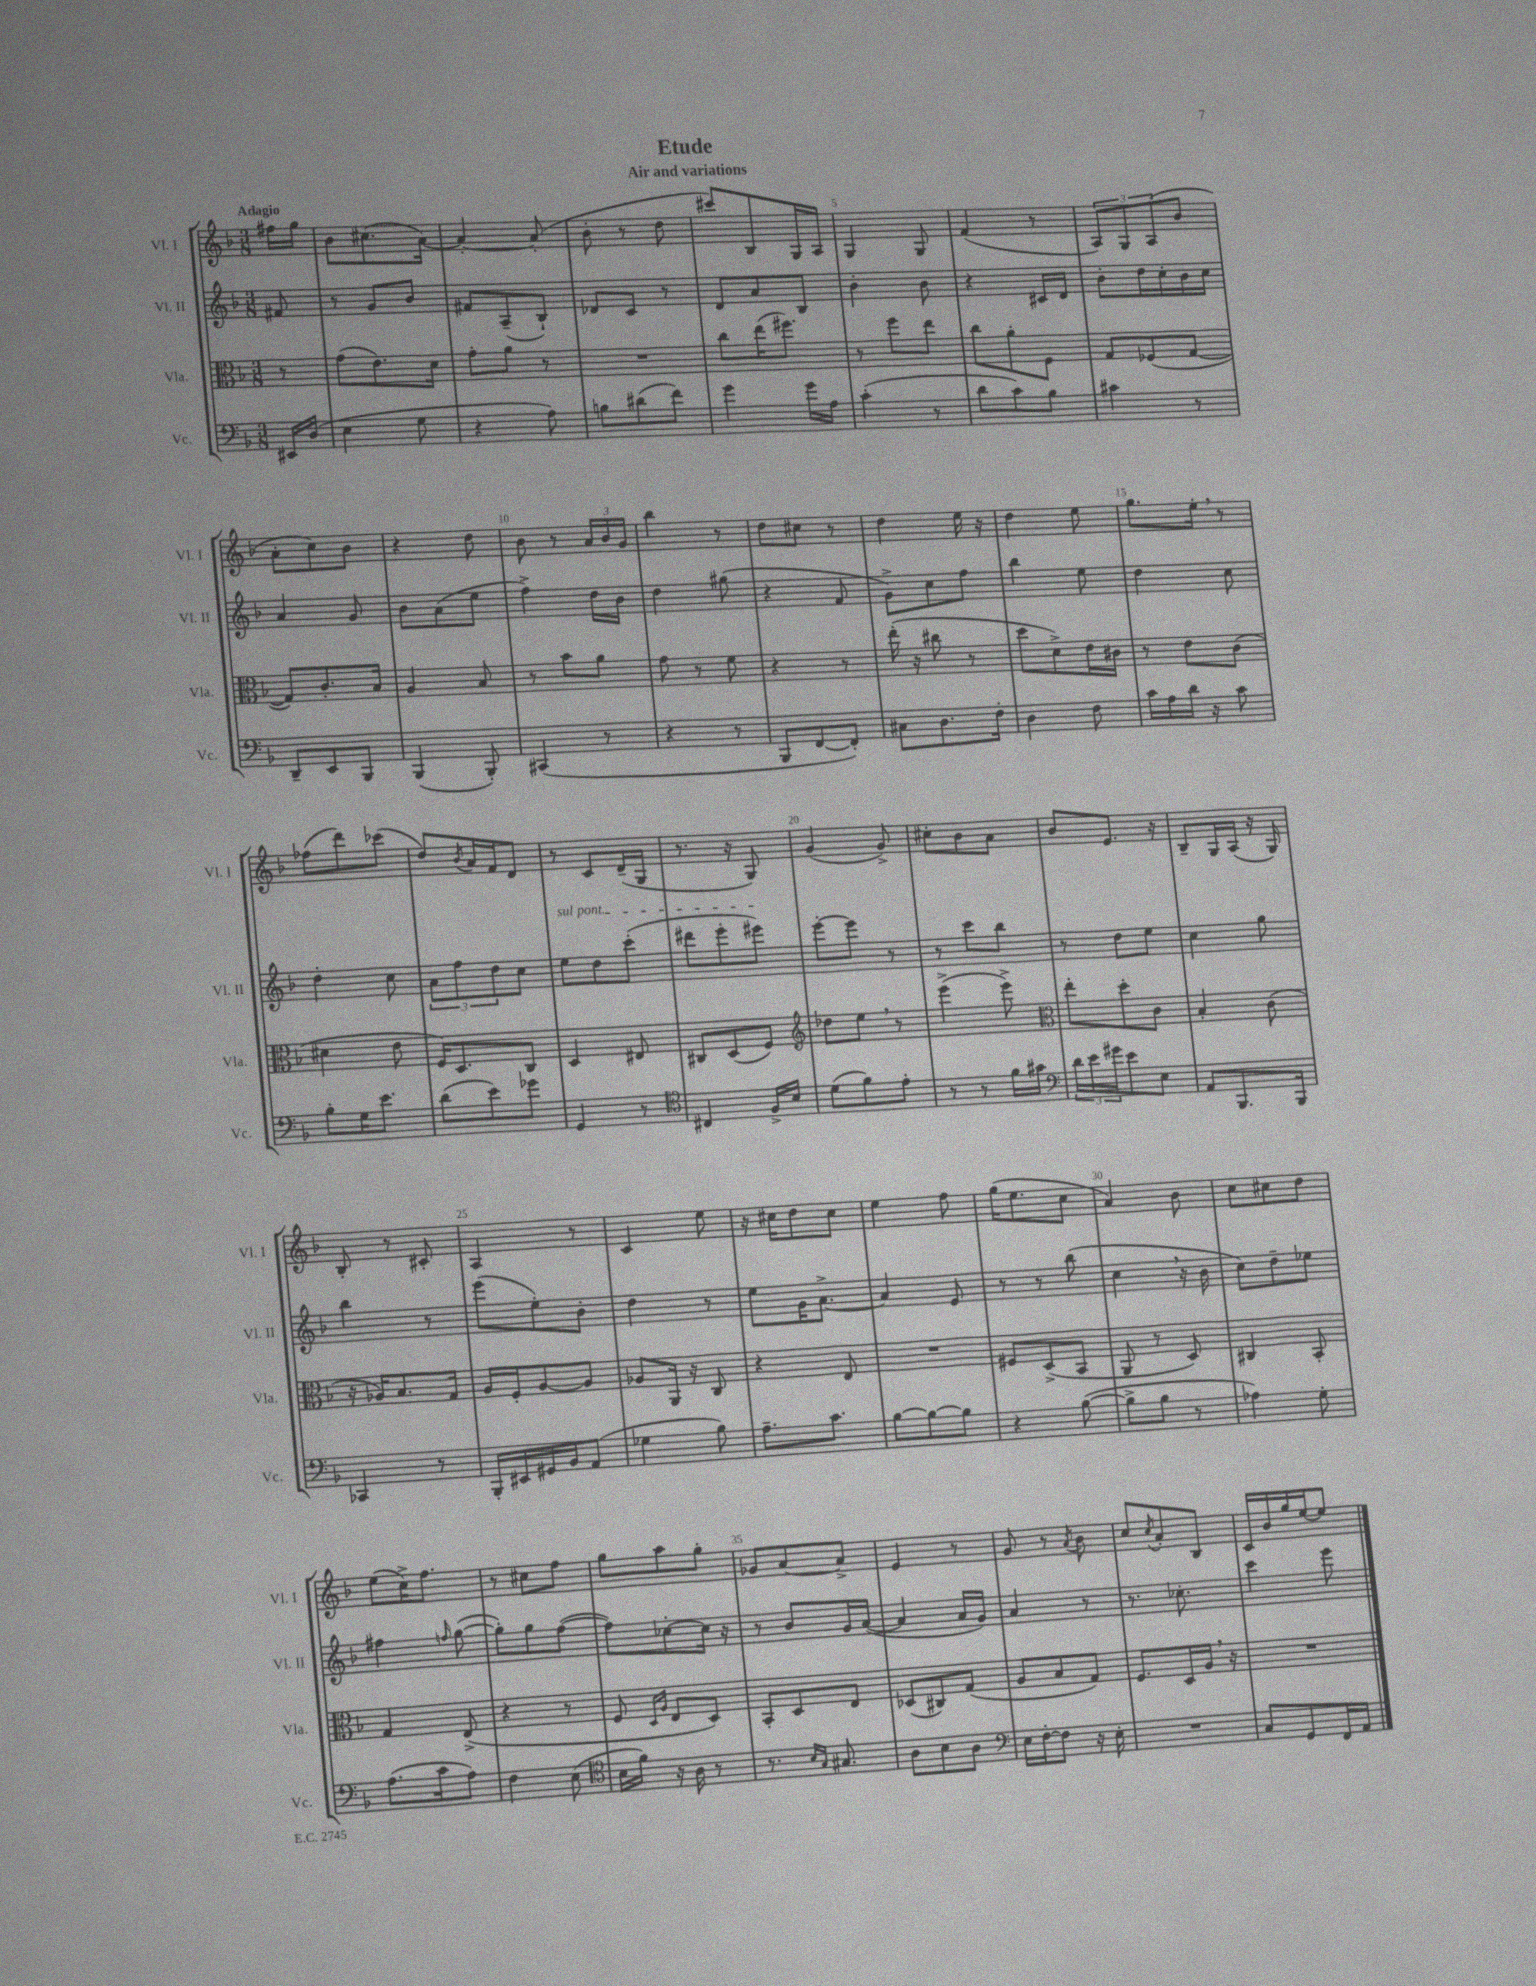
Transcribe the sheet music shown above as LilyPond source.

\header { title = "Etude" subtitle = "Air and variations" }
<<
\new StaffGroup <<
\new Staff = "s0" \with { instrumentName = "Vl. I" shortInstrumentName = "Vl. I" } {
    \clef treble \key f \major \numericTimeSignature \time 3/8 \partial 8 \tempo "Adagio"
    fis''16 g''16 |
    bes'8 cis''8.( a'16~) |
    a'4~-. a'8-.( |
    bes'8-. r8 d''8 |
    cis'''8) bes8 g16 a16 |
    g4 g8 |
    f'4( r8 |
    \tuplet 3/2 { a8) g8 a8( } bes'8 |
    a'8-. c''8) bes'8 |
    r4 d''8 |
    bes'8 r8 \tuplet 3/2 { a'16 bes'16 g'16 } |
    bes''4 r8 |
    d''8 cis''8 r8 |
    d''4 e''16 r16 |
    d''4 e''8 |
    g''8. e''16-. \breathe r8 |
    fes''8( d'''8) ces'''8( |
    d''8) \acciaccatura { bes'8 } a'16 f'16 d'8 |
    r8 c'8 d'16--( g16 |
    r8. r16 g8) |
    g'4( g'8->) |
    cis''8-. bes'8 a'8 |
    bes'8 e'8. r16 |
    bes8-- g16 a16( r16 g16) |
    bes8-. r8 cis'8-. |
    a4 r8 |
    c'4 e''8 |
    r16 cis''16 d''8 cis''8 |
    e''4 f''8 |
    g''16( e''8. c''8 |
    a'4) bes'8 |
    c''8 cis''8 d''8 |
    e''8( c''16->) f''8. |
    r8 cis''8 f''8 |
    g''8 a''8 g''8-. |
    ges'8 a'8~ a'8-> |
    e'4 r8 |
    g'8 r8 \acciaccatura { a'8 } bes'8 |
    c''8 \acciaccatura { c''8 } a'8-. bes8 |
    c'16 bes'16 g''16 e''16~ e''8 \bar "|." |
}
\new Staff = "s1" \with { instrumentName = "Vl. II" shortInstrumentName = "Vl. II" } {
    \clef treble \key f \major \numericTimeSignature \time 3/8 \partial 8
    fis'8 |
    r8 g'8 bes'8 |
    fis'8 a8--( bes8-!) |
    des'8 c'8 r8 |
    d'8 a'8 bes8 |
    bes'4-. bes'8 |
    r4 cis'16 d'16 |
    bes'8-. d''16 c''16-. bes'16 c''16 |
    a'4 g'8 |
    bes'8 a'8( e''8 |
    f''4->) d''16 bes'16 |
    d''4 gis''8( |
    r4 f'8 |
    g'8->) c''8 f''8 |
    bes''4 e''8 |
    d''4 c''8 |
    d''4-. c''8 |
    \tuplet 3/2 { a'8 f''8 d''8 } c''8 |
    \once \override TextSpanner.bound-details.left.text = \markup { \italic "sul pont." } e''8\startTextSpan d''8 c'''8-.( |
    dis'''8 e'''8-. eis'''8\stopTextSpan) |
    e'''8~-. e'''8 r8 |
    r8 c'''8 bes''8 |
    r8 d''8 e''8 |
    c''4 g''8 |
    bes''4 r8 |
    e'''8( e''8-.) bes'8-. |
    d''4 r8 |
    e''8 g'16 a'8.~-> |
    a'4 e'8 |
    r8 r8 bes''8( |
    c''4 \breathe r16 bes'16 |
    c''8) d''8-- ees''8 |
    fis''4 \grace { f''16 } g''8~( |
    g''8-.) g''8 f''8~( |
    f''8) ces''8~-. ces''16 r16 |
    r8 bes'8 g'16 a'16~( |
    a'4 a'16 g'16) |
    a'4 r8 |
    r8. ces''8.-. |
    c'''4 e'''8 \bar "|." |
}
\new Staff = "s2" \with { instrumentName = "Vla." shortInstrumentName = "Vla." } {
    \clef alto \key f \major \numericTimeSignature \time 3/8 \partial 8
    r8 |
    g'8( e'8.) d'16 |
    g'8-. a'8 r8 |
    R4. |
    c''8 e''16( fis''8.) |
    r8 f''8 e''8 |
    c''8 a'8-. f8 |
    g8 fes8( g8~ |
    g8) c'8.-. bes16 |
    a4 bes8 |
    r8 bes'8 a'8 |
    g'8 r8 f'8 |
    r4 r8 |
    e''16-.( r16 cis''8 r8 |
    d''8 d'8->) e'16 cis'16 |
    r8 e'8 c'8( |
    dis'4 e'8 |
    f16) d8. c8 |
    d4 eis8 |
    cis8 d8( f8) |
    \clef treble des''8 e''8 \breathe r8 |
    e'''4->( e'''8->) |
    \clef alto e''8-. d''8-. c'8 |
    bes4-. c'8( |
    r16 aes16) bes8. g16 |
    a16 f16-. a8~ a8 |
    aes8 a,16 r16 c8 |
    r4 e8 |
    R4. |
    fis8 d8->( bes,8 |
    a,8 r8 d8) |
    cis4 bes,8-. |
    g4 e8->( |
    r4 r8 |
    f8 \grace { d16 a16 } e8 d8) |
    bes,8-. d8 e8 |
    des8( cis8) g8( |
    a8 bes8 g8) |
    f8. d16 a16 \breathe r16 |
    R4. \bar "|." |
}
\new Staff = "s3" \with { instrumentName = "Vc." shortInstrumentName = "Vc." } {
    \clef bass \key f \major \numericTimeSignature \time 3/8 \partial 8
    eis,16 d16( |
    e4 g8 |
    r4 a8) |
    b8 dis'8( f'8) |
    g'4 g'16 a16 |
    c'4-.( r8 |
    d'8 c'8) bes8 |
    cis'4 r8 |
    d,8-- e,8 bes,,8 |
    bes,,4( bes,,8-.) |
    cis,4( r8 |
    r4 r8 |
    bes,,8 f,8~ f,8-.) |
    cis8 d8. f16-. |
    d4 f8 |
    c'16 a16 d'16 r16 c'8 |
    bes8-. g16 e'8. |
    d'8( e'8) ges'8 |
    g,4 r8 |
    \clef tenor cis4 f16-> bes16 |
    d'8( f'8) e'8-. |
    r8 r8 f'16 gis'16 |
    \clef bass \tuplet 3/2 { d'16 e'16 gis'16 } e'8 e8 |
    a,8 bes,,8. bes,,16 |
    ces,4 r8 |
    bes,,16-. eis,16 gis,16 bes,16 a,8( |
    ges4 bes8) |
    a8.-- c'8. |
    bes8~ bes8~ bes8 |
    r4 bes8~( |
    bes8-> bes8 r8 |
    aes4) g8-. |
    a8.( c'16 a8) |
    f4 e8( |
    \clef tenor bes16 f'16) r16 a16 r8 |
    r8. \grace { bes16 g16 } gis8. |
    a8 bes8 a8 |
    \clef bass e16 f16~-. f8 r16 e16-. |
    R4. |
    c8 g,8 f,16 a,16 \bar "|." |
}
>>
>>
\layout { \context { \Score \override BarNumber.break-visibility = ##(#f #t #t) barNumberVisibility = #(every-nth-bar-number-visible 5) } }
